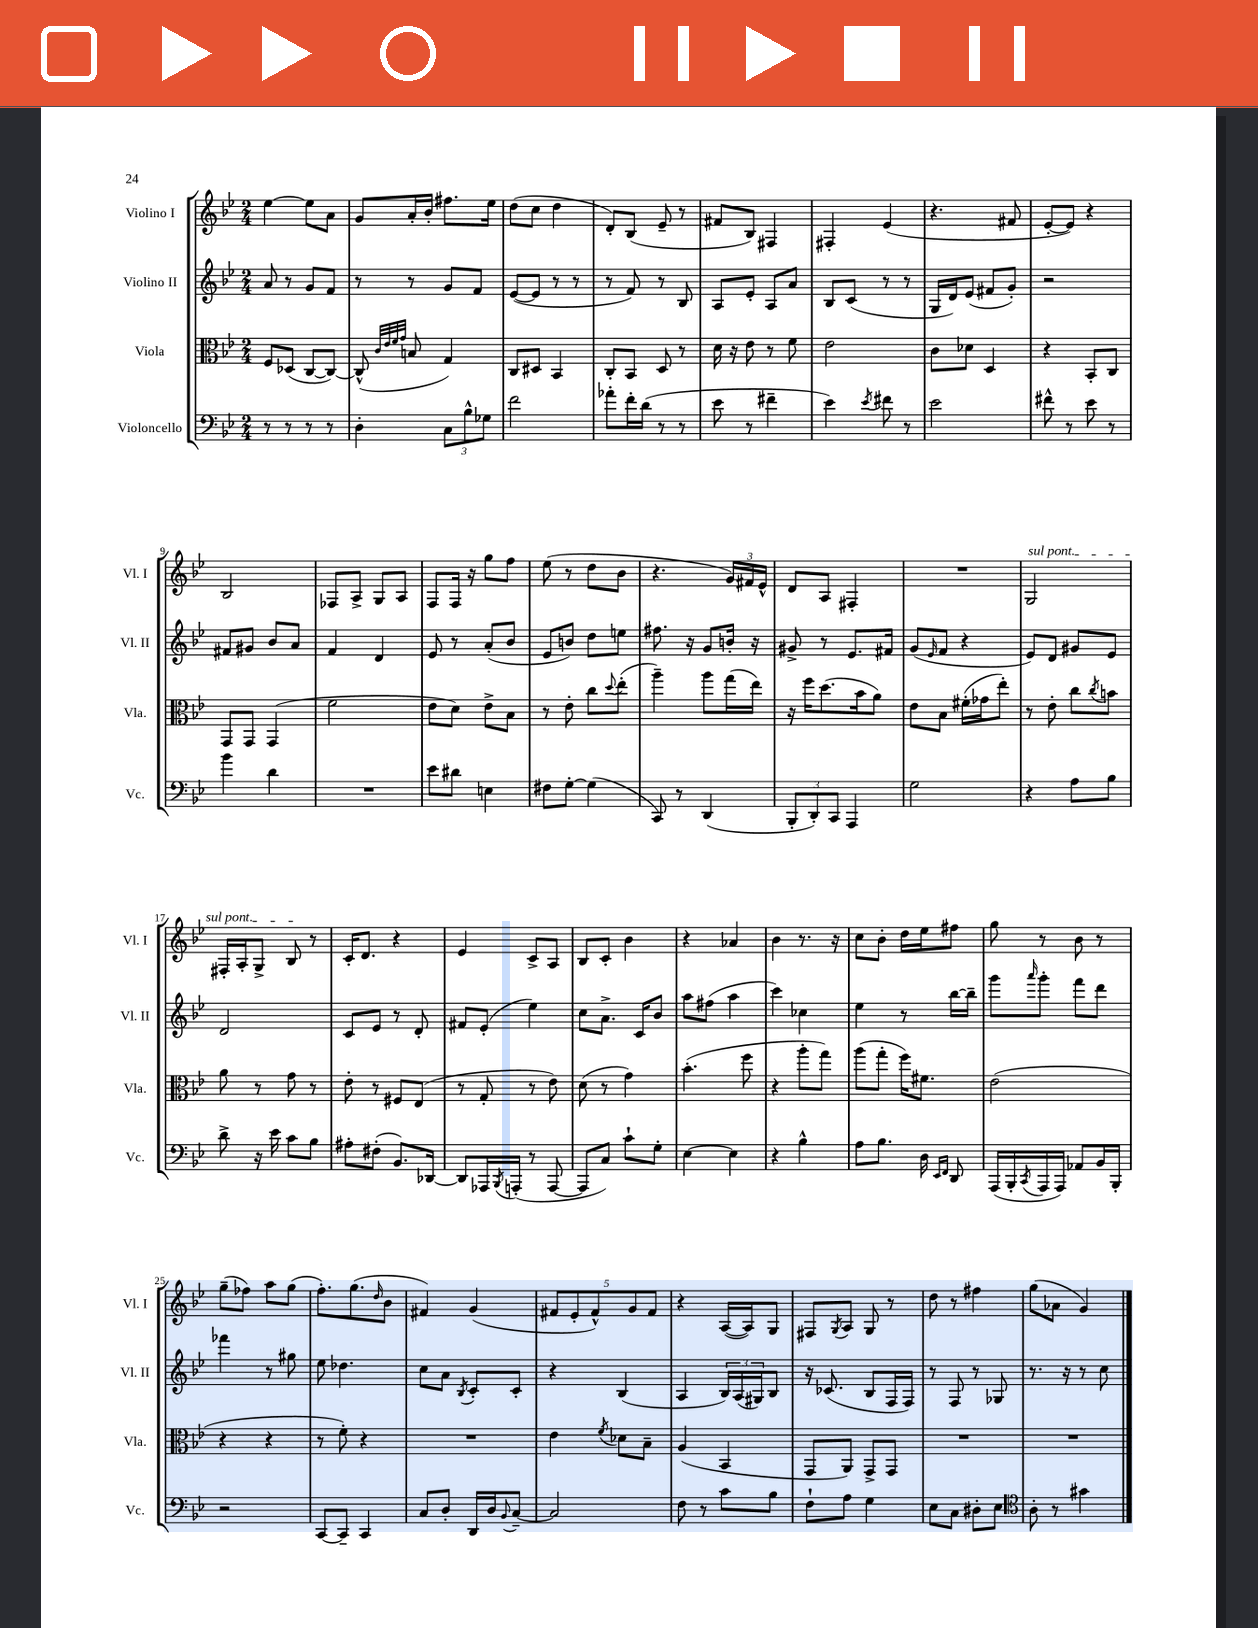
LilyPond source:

<<
\new StaffGroup <<
\new Staff = "s0" \with { instrumentName = "Violino I" shortInstrumentName = "Vl. I" } {
    \clef treble \key bes \major \numericTimeSignature \time 2/4
    ees''4~ ees''8 a'8 |
    g'8 a'16-. bes'16-. fis''8. ees''16 |
    d''8( c''8 d''4 |
    d'8-.) bes8( ees'8-- r8 |
    fis'8 bes8) fis4 |
    fis4-. ees'4( |
    r4. fis'8 |
    ees'8~-. ees'8) r4 |
    bes2 |
    fes8 a8-> g8 a8 |
    f8 f16 r16 g''8 f''8 |
    ees''8( r8 d''8 bes'8 |
    r4. \tuplet 3/2 { g'16) fis'16 ees'16-^ } |
    d'8 a8 fis4-. |
    R2 |
    \once \override TextSpanner.bound-details.left.text = \markup { \italic "sul pont." } g2\startTextSpan |
    fis16-. a16-. g8-> bes8\stopTextSpan r8 |
    c'16-. d'8. r4 |
    ees'4 c'8-> a8 |
    bes8 c'8-. bes'4 |
    r4 aes'4 |
    bes'4 r8. r16 |
    c''8 bes'8-. d''16 ees''16 fis''8 |
    g''8 r8 bes'8 r8 |
    g''8--( fes''8) a''8 g''8( |
    f''8.-.) g''8.( \grace { d''16 } bes'8 |
    fis'4) g'4( |
    \tuplet 5/4 { fis'8 ees'8-. fis'8-^) g'8 fis'8 } |
    r4 a16~( a16) g8 |
    fis8 \acciaccatura { g8 } a8 g8 r8 |
    d''8 r8 fis''4 |
    g''8( aes'8 g'4) \bar "|." |
}
\new Staff = "s1" \with { instrumentName = "Violino II" shortInstrumentName = "Vl. II" } {
    \clef treble \key bes \major \numericTimeSignature \time 2/4
    a'8 r8 g'8 f'8 |
    r8 r8 g'8 f'8 |
    ees'8~( ees'8 r8 r8 |
    r8 f'8) r8 bes8 |
    a8 ees'8-. a8 a'8 |
    bes8 c'8( r8 r8 |
    g16 d'16) ees'8( fis'8 g'8-.) |
    r2 |
    fis'8 gis'8 bes'8 a'8 |
    f'4 d'4 |
    ees'8 r8 a'8-.( bes'8 |
    ees'8 b'8) d''8 e''8 |
    fis''8. r16 g'8 b'16-. r16 |
    gis'8-> r8 ees'8. fis'16 |
    g'8( \grace { ees'16 } f'8 r4 |
    ees'8) d'8 gis'8 ees'8 |
    d'2 |
    c'8 ees'8 r8 d'8-. |
    fis'8 ees'8-.( ees''4) |
    c''8 a'8.-> c'16 bes'8 |
    a''8 fis''8( a''4 |
    c'''4) ces''4 |
    ees''4 r8 bes''16~ bes''16-- |
    g'''8 \grace { a'''16 } g'''8-. f'''8 d'''8 |
    fes'''4 r8 gis''8 |
    ees''8 des''4. |
    c''8 a'8 \acciaccatura { bes8 } c'8-. c'8-. |
    r4 bes4( |
    a4 \tuplet 3/2 { bes16) a16( gis16) } bes8 |
    r16 ces'8.( bes8 f16 f16) |
    r8 f8 r8 ges8 |
    r8. r16 r8 c''8 \bar "|." |
}
\new Staff = "s2" \with { instrumentName = "Viola" shortInstrumentName = "Vla." } {
    \clef alto \key bes \major \numericTimeSignature \time 2/4
    f8 des8( c8~ c8~) |
    c8-^( \grace { c'32 ees'32 f'32 g'32 } b8 g4) |
    c8 dis8 bes,4 |
    c8-. bes,8 d8 r8 |
    d'16 r16 ees'8 r8 f'8 |
    ees'2 |
    c'8 des'8 d4 |
    r4 bes,8-. c8 |
    g,8 g,8 g,4( |
    f'2 |
    ees'8 d'8) ees'8-> bes8 |
    r8 ees'8-. c''8 \appoggiatura { d''8 } ees''8-.( |
    a''4--) a''8 g''16( ees''16) |
    r16 f''16 d''8.( bes'16 a'8) |
    ees'8 bes8 fis'16-.( ges'16 ees''8-.) |
    r8 ees'8-. c''8 \acciaccatura { c''8 } b'8 |
    a'8 r8 g'8 r8 |
    ees'8-. r8 fis8 ees8( |
    r8 g8-. r8 ees'8) |
    d'8( r8 g'4) |
    bes'4.-.( f''8 |
    r4 a''8-. g''8) |
    a''8( g''8-. f''16) fis'8. |
    ees'2( |
    r4 r4 |
    r8 f'8-.) r4 |
    R2 |
    ees'4 \acciaccatura { f'8 } des'8 bes8-- |
    a4( bes,4 |
    g,8 a,8) g,8-> g,8 |
    R2 |
    R2 \bar "|." |
}
\new Staff = "s3" \with { instrumentName = "Violoncello" shortInstrumentName = "Vc." } {
    \clef bass \key bes \major \numericTimeSignature \time 2/4
    r8 r8 r8 r8 |
    d4-. \tuplet 3/2 { c8 bes8-^ ges8 } |
    f'2 |
    aes'8-. f'16-. d'16( r8 r8 |
    ees'8 r8 fis'4-- |
    ees'4) \acciaccatura { ees'8 } fis'8 r8 |
    ees'2 |
    fis'8-^ r8 ees'8 r8 |
    bes'4 d'4 |
    R2 |
    ees'8 dis'8 e4 |
    fis8 g8~-. g4( |
    c,8) r8 d,4( |
    \tuplet 3/2 { bes,,8-. d,8-.) c,8 } a,,4 |
    g2 |
    r4 a8 bes8 |
    d'8-> r16 ees'16 c'8 bes8 |
    ais8-. fis8-.( bes,8.) des,16~ |
    des,8 aes,,16 \acciaccatura { bes,,8 } a,,16-.( r8 a,,8~ |
    a,,8 c8) c'8-! g8-. |
    ees4~ ees4 |
    r4 bes4-^ |
    a8 bes8. d16 \grace { ees,16 f,16 } d,8 |
    a,,16( bes,,16-. \acciaccatura { c,8 } a,,16 a,,16) aes,8 bes,16 bes,,16-. |
    r2 |
    c,8~ c,8-- c,4 |
    c8 d8-. d,16 d16 \appoggiatura { bes,8 } c8~-- |
    c2 |
    f8 r8 c'8 bes8 |
    f8-! a8 g4 |
    ees8 c8 dis8-. ees8 |
    \clef tenor a8-. r8 gis'4 \bar "|." |
}
>>
>>
